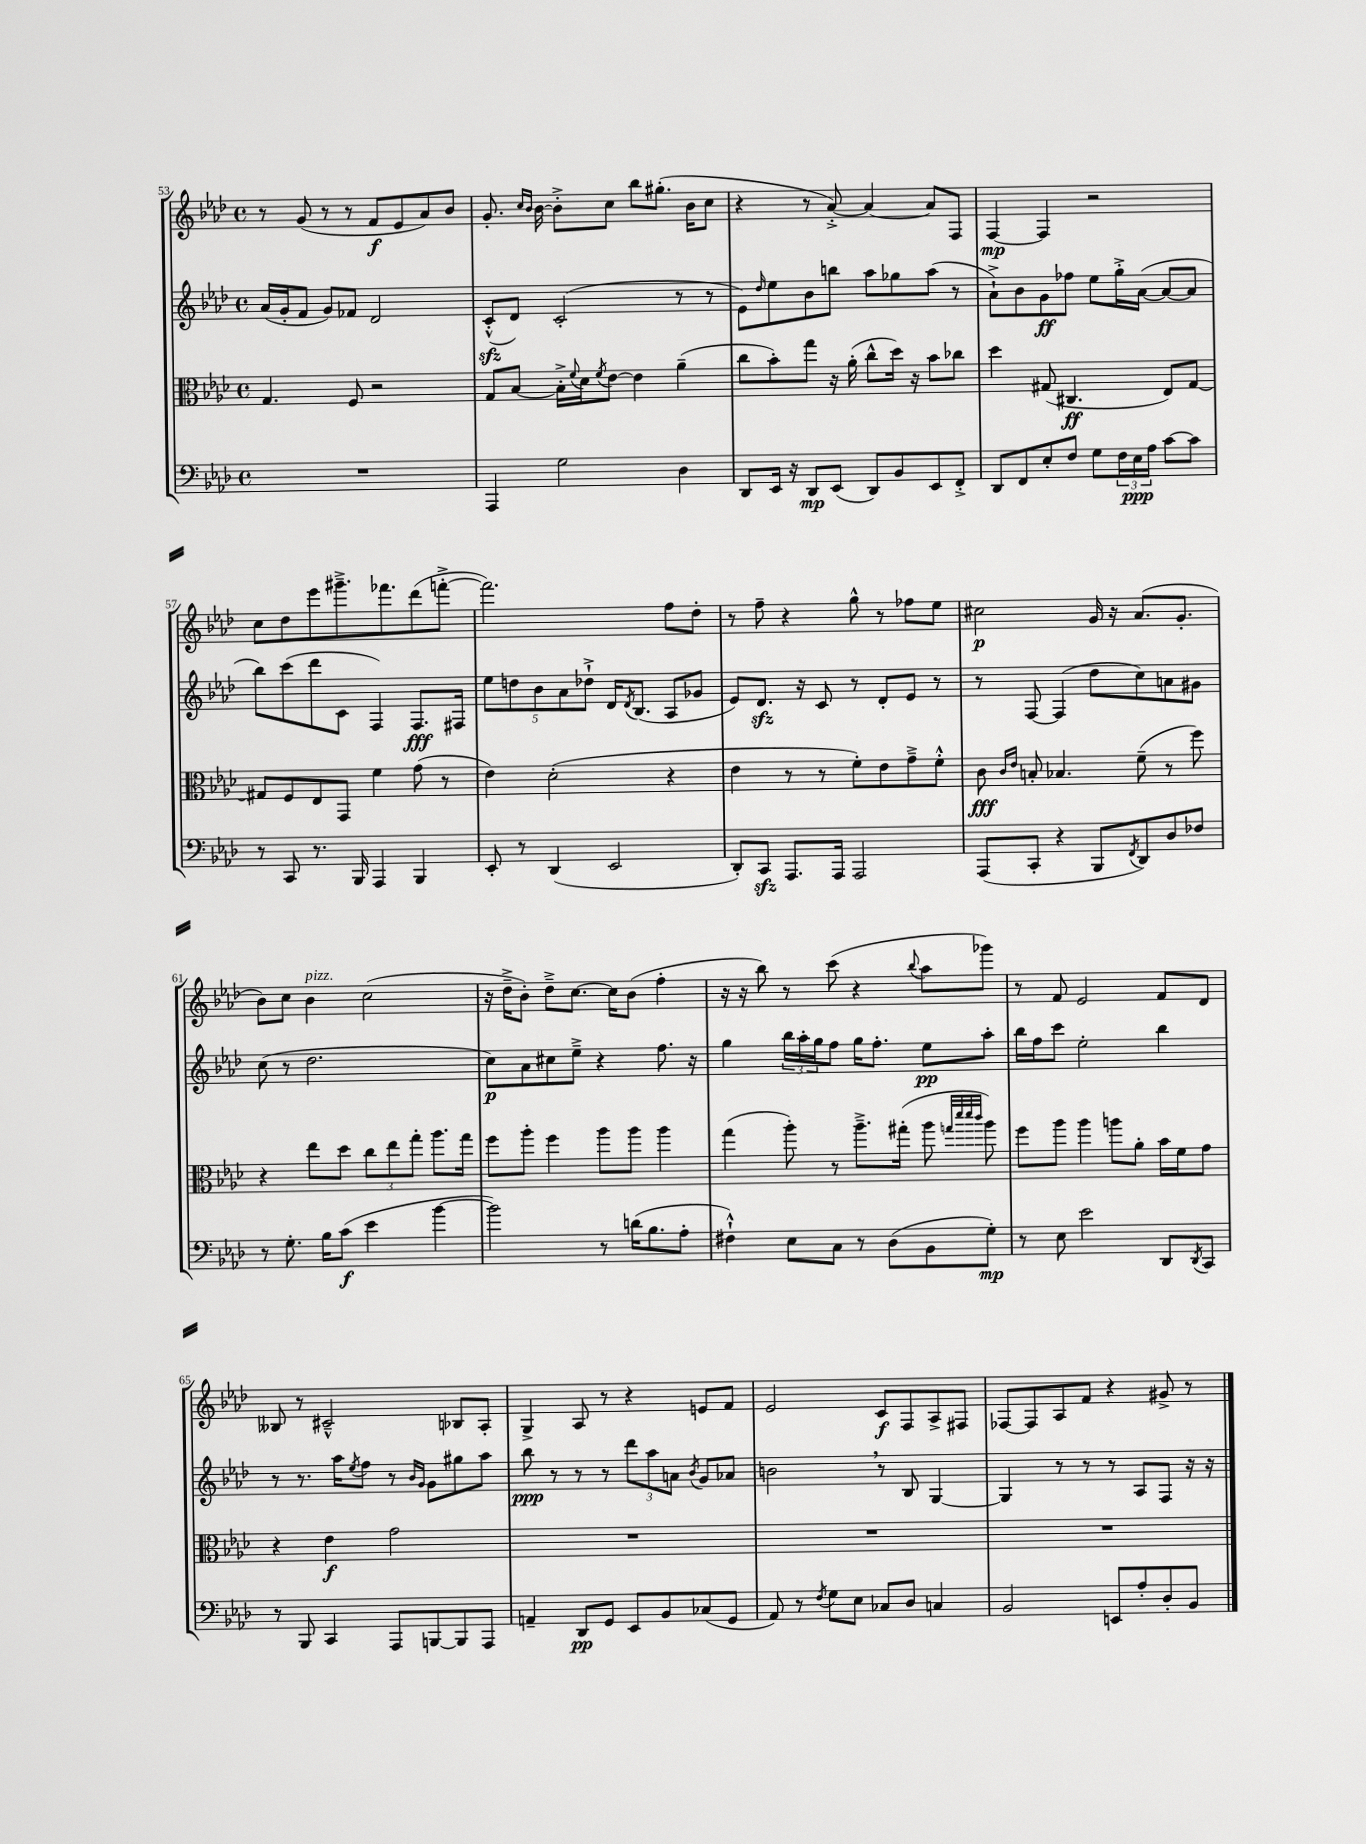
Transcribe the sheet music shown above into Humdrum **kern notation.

**kern	**kern	**kern	**kern
*staff4	*staff3	*staff2	*staff1
*clefF4	*clefC3	*clefG2	*clefG2
*k[b-e-a-d-]	*k[b-e-a-d-]	*k[b-e-a-d-]	*k[b-e-a-d-]
*M4/4	*M4/4	*M4/4	*M4/4
*met(c)	*met(c)	*met(c)	*met(c)
1r	4.G	(16a-	8r
.	.	16g'	.
.	.	8f	(8g
.	.	8g)	8r
.	8F	8f-	8r
.	2r	2d-	8f
.	.	.	8e-
.	.	.	8a-)
.	.	.	8b-
=	=	=	=
4AAA-	8G	(8c'^^	8.g'
.	[8B-	8d-)	.
.	.	.	16qqcc
.	.	.	16qqb-
.	.	.	[16b-
2G	16B-'^]	(2c'	8b-'^]
.	8qqf	.	.
.	16d-	.	.
.	8qf	.	.
.	[8e-	.	8cc
.	4e-]	.	8bb-
.	.	.	(8.gg#'
4D-	(4a-~	8r	.
.	.	.	16b-
.	.	8r	8cc
=	=	=	=
8DD-	8cc	8e-)	4r
.	.	16qqdd-	.
16EE-	8b-')	8ee-	.
16r	.	.	.
8DD-	8gg	8b-	8r
(8EE-	16r	8bb	[8a-'^)
.	(16a-'	.	.
8DD-)	8cc^^	8aa-	4a-_
8BB-	16dd-)	8gg-	.
.	16r	.	.
8EE-	8b-	(8aa-	8a-]
8FF'^	8cc-	8r	8F
=	=	=	=
8DD-	4dd-	8a-`^)	[4F
8FF	.	8b-	.
8E-'	(8G#	8g	4F]
8F	4.C#	8ff-	.
8G	.	8ee-	2r
24F	.	16gg'^	.
24E-	.	.	.
.	.	([16a-	.
24A-	.	.	.
[8c	8E-)	8a-_	.
8c]	[8G#	8a-]	.
=	=	=	=
8r	8G#]	8bb-)	8cc
8CC	8F	(8ccc	8dd-
8.r	8E-	8ddd-	8eee-
.	8GG	8c	8.ggg#~^
16BBB-	.	.	.
4AAA-	4f	4F)	.
.	.	.	8.fff-
4BBB-	(8g	8.F	(8ddd-
.	8r	.	[8fff'^
.	.	16F#	.
=	=	=	=
8EE-'	4e-)	10ee-	2.fff])
.	.	10dd	.
8r	.	.	.
.	.	10b-	.
(4DD-	(2d-'	.	.
.	.	10a-	.
.	.	10dd-`^	.
2EE-	.	16d-	.
.	.	8qd-	.
.	.	(8.B-	.
.	4r	8A-	8ff
.	.	8g-	8dd-'
=	=	=	=
8DD-')	4e-	8e-)	8r
8CC	.	8.d-	8ff~
8.AAA-	8r	.	4r
.	.	16r	.
.	8r	8c	.
16AAA-	.	.	.
2AAA-	8f')	8r	8gg^^
.	8e-	8d-'	8r
.	8g~^	8e-	8ff-
.	8f'^^	8r	8ee-
=	=	=	=
(8AAA-	8c	8r	2cc#
.	16qqc	.	.
.	16qqe-	.	.
8CC'	8B'	[8F	.
4r	4.B-	(4F]	.
8BBB-	.	8dd-	16g
.	.	.	16r
8qFF	.	.	.
8DD-)	(8f~	8cc)	(8.a-
8D-	8r	8a	.
.	.	.	8.g'
8F-	8ff)	8g#	.
=	=	=	=
8r	4r	(8cc	8b-)
8.G'	.	8r	8cc
.	8ee-	2.dd-	4b-
16B-	.	.	.
(8c	8dd-	.	.
4e-	12cc	.	(2cc
.	12ee-	.	.
.	12gg'	.	.
[4b-	8.aa-	.	.
.	16gg	.	.
=	=	=	=
2b-])	8ff	8cc)	16r
.	.	.	16dd-~^
.	8aa-'	8a-	8b-')
.	4ff	8cc#	8dd-~^
.	.	8ee-~^	[8.cc
8r	8aa-	4r	.
.	.	.	16cc]
(16d	8aa-	.	(8b-
8.B-	.	.	.
.	4aa-	8.ff	4ff'
8A-'	.	.	.
.	.	16r	.
=	=	=	=
4F#`^^)	(4gg	4gg	16r
.	.	.	16r
.	.	.	8bb-)
8E-	8aa-')	24bb-	8r
.	.	24aa-'	.
.	.	24gg	.
8C	8r	8ff	(8ccc
8r	8.aa-~^	16gg	4r
.	.	8.ff'	.
(8D-	.	.	.
.	(16gg#'	.	.
.	.	.	8qqbb-
8BB-	8aa-	8ee-	8aa-
.	32qqgg	.	.
.	32qqddd-	.	.
.	32qqddd-	.	.
.	32qqccc	.	.
8G')	8aa-)	8aa-'	8ggg-)
=	=	=	=
8r	8ff	16bb-	8r
.	.	16ff	.
8E-	8aa-	8ccc	8f
2e-	4aa-	2ee-'	2e-
.	8aa	.	.
.	8a-'	.	.
8DD-	16b-	4bb-	8f
.	16f	.	.
8qDD-	.	.	.
8CC	8g	.	8d-
=	=	=	=
8r	4r	8r	8B--
8BBB-	.	8.r	8r
4CC	4e-	.	2c#~^^
.	.	16aa-	.
.	.	8qee-	.
.	.	8ff	.
8AAA-	2g	8r	.
.	.	16qqb-	.
.	.	16qqg	.
[8BBB	.	8g	.
8BBB]	.	8gg#	8B-
8AAA-	.	8aa-	8A-'
=	=	=	=
4AA~	1r	8bb-	4G^
.	.	8r	.
8DD-	.	8r	8A-
8GG	.	8r	8r
8EE-	.	12ddd-	4r
.	.	12aa-	.
8BB-	.	.	.
.	.	12a	.
.	.	8qb-	.
(8C-	.	8g	8e
8GG	.	8a-	8f
=	=	=	=
8AA-)	1r	2b	2e-
8r	.	.	.
8qF	.	.	.
8G	.	.	.
8E-	.	.	.
8C-	.	8r	8c
8D-	.	8B-	8F
4C	.	[4G	8A-^
.	.	.	8F#
=	=	=	=
2BB-	1r	4G]	[8F-
.	.	.	8F-]
.	.	8r	8A-
.	.	8r	8f
8EE	.	8r	4r
8A-'	.	8A-	.
8D-'	.	8F	8g#^
8BB-	.	16r	8r
.	.	16r	.
==	==	==	==
*-	*-	*-	*-
